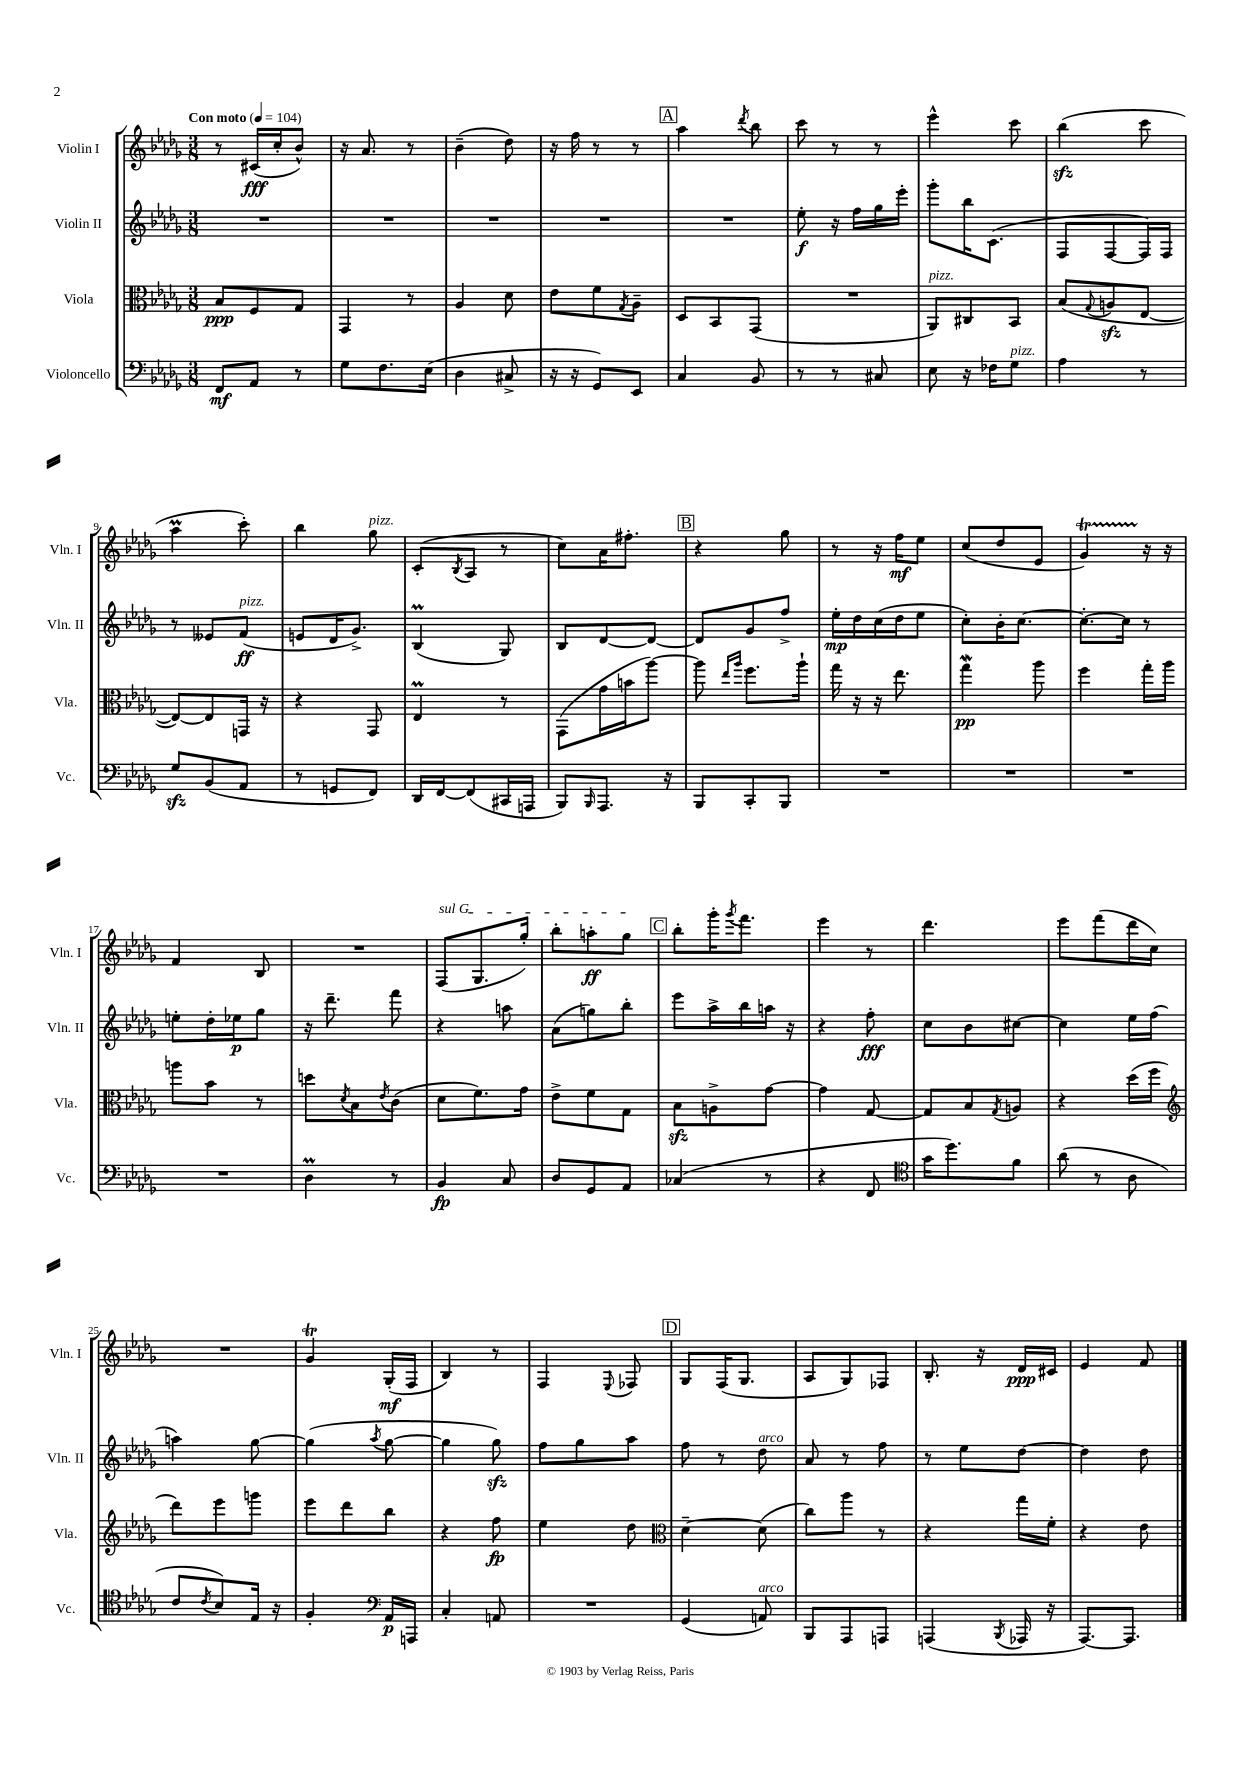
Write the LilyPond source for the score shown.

<<
\new StaffGroup <<
\new Staff = "s0" \with { instrumentName = "Violin I" shortInstrumentName = "Vln. I" } {
    \clef treble \key des \major \numericTimeSignature \time 3/8 \tempo "Con moto" 4 = 104
    r8 cis'16\fff( c''16-. bes'8-^) |
    r16 aes'8. r8 |
    bes'4--( des''8) |
    r16 f''16 r8 r8 |
    \mark \markup { \box "A" } aes''4 \acciaccatura { des'''8 } bes''8 |
    c'''8 r8 r8 |
    ees'''4-^ c'''8 |
    bes''4\sfz( c'''8 |
    aes''4\prall c'''8-.) |
    bes''4 ges''8^\markup { \italic "pizz." } |
    c'8-.( \acciaccatura { bes8 } aes8 r8 |
    c''8) aes'16 fis''8.-. |
    \mark \markup { \box "B" } r4 ges''8 |
    r8 r16 f''16\mf ees''8 |
    c''8( des''8 ees'8 |
    ges'4\startTrillSpan) r16\stopTrillSpan r16 |
    f'4 bes8 |
    R4. |
    \once \override TextSpanner.bound-details.left.text = \markup { \italic "sul G" } f8\startTextSpan( ges8. ges''16-.) |
    bes''8-. a''8-.\ff ges''8\stopTextSpan |
    \mark \markup { \box "C" } bes''8-. ges'''16-. \acciaccatura { ges'''8 } f'''8. |
    ees'''4 r8 |
    des'''4. |
    ees'''8 f'''8( des'''16 c''16) |
    R4. |
    ges'4\trill ges16-.\mf( f16 |
    bes4) r8 |
    f4 \appoggiatura { ees8 } fes8 |
    \mark \markup { \box "D" } ges8 f16( ges8. |
    aes8 ges8) fes8 |
    bes8.-. r16 des'16\ppp cis'16 |
    ees'4 f'8 \bar "|." |
}
\new Staff = "s1" \with { instrumentName = "Violin II" shortInstrumentName = "Vln. II" } {
    \clef treble \key des \major \numericTimeSignature \time 3/8
    R4. |
    R4. |
    R4. |
    R4. |
    \mark \markup { \box "A" } R4. |
    ees''8-.\f r16 f''16 ges''16 ees'''16-. |
    ges'''8-. bes''16 c'8.( |
    f8 f8~ f16) f16 |
    r8 eeses'8 f'8\ff^\markup { \italic "pizz." }( |
    e'8 des'16 ges'8.->) |
    bes4\prall( ges8) |
    bes8 des'8~ des'8~ |
    \mark \markup { \box "B" } des'8 ges'8 f''8-> |
    ees''16-.\mp des''16 c''16( des''16 ees''8 |
    c''8-.) bes'16-. c''8.~ |
    c''8.~-. c''16 r8 |
    e''8-. des''16-. ees''16\p ges''8 |
    r16 des'''8.-- f'''8 |
    r4 a''8 |
    aes'8( g''8) bes''8-. |
    \mark \markup { \box "C" } ees'''8 aes''16-> bes''16 a''16 r16 |
    r4 f''8-.\fff |
    c''8 bes'8 cis''8~ |
    cis''4 ees''16 f''16( |
    a''4) ges''8~ |
    ges''4( \acciaccatura { aes''8 } ges''8~ |
    ges''4 ges''8\sfz) |
    f''8 ges''8 aes''8 |
    \mark \markup { \box "D" } f''8 r8 des''8^\markup { \italic "arco" } |
    aes'8 r8 f''8 |
    r8 ees''8 des''8~ |
    des''4 des''8 \bar "|." |
}
\new Staff = "s2" \with { instrumentName = "Viola" shortInstrumentName = "Vla." } {
    \clef alto \key des \major \numericTimeSignature \time 3/8
    bes8\ppp f8 ges8 |
    ges,4 r8 |
    aes4 des'8 |
    ees'8 f'8 \acciaccatura { ges8 } aes8-- |
    \mark \markup { \box "A" } des8 bes,8 ges,8( |
    R4. |
    aes,8^\markup { \italic "pizz." }) cis8 bes,8 |
    bes8( \appoggiatura { ges8 } a8\sfz ees8~ |
    ees8~) ees8 g,16 r16 |
    r4 ges,8 |
    ees4\prall r8 |
    ges,8( ges'16 b'16 aes''8~) |
    \mark \markup { \box "B" } aes''8 \grace { ees''16 aes''16 } f''8. aes''16-! |
    ges''16 r16 r16 ees''8. |
    ges''4\mordent\pp aes''8 |
    f''4 ges''16-. aes''16 |
    a''8 bes'8 r8 |
    d''8 \acciaccatura { des'8 } bes8 \acciaccatura { ees'8 } c'8( |
    des'8 f'8.) ges'16 |
    ees'8-> f'8 ges8 |
    \mark \markup { \box "C" } bes8\sfz a8-> ges'8~ |
    ges'4 ges8~ |
    ges8 bes8 \acciaccatura { ges8 } a8 |
    r4 des''16( f''16 |
    \clef treble des'''8) ees'''8 g'''8 |
    ees'''8 des'''8 bes''8 |
    r4 f''8\fp |
    ees''4 des''8 |
    \mark \markup { \box "D" } \clef alto des'4~-- des'8( |
    c''8) aes''8 r8 |
    r4 ges''16 f'16-. |
    r4 ees'8 \bar "|." |
}
\new Staff = "s3" \with { instrumentName = "Violoncello" shortInstrumentName = "Vc." } {
    \clef bass \key des \major \numericTimeSignature \time 3/8
    f,8\mf aes,8 r8 |
    ges8 f8. ees16( |
    des4 cis8-> |
    r16 r16 ges,8) ees,8 |
    \mark \markup { \box "A" } c4 bes,8 |
    r8 r8 cis8 |
    ees8 r16 fes16 ges8^\markup { \italic "pizz." } |
    aes4 r8 |
    ges8\sfz bes,8( aes,8 |
    r8 g,8 f,8) |
    des,16 f,16~ f,8( cis,16 a,,16 |
    bes,,8) \grace { bes,,16 } aes,,8. r16 |
    \mark \markup { \box "B" } bes,,8 c,8-. bes,,8 |
    R4. |
    R4. |
    R4. |
    R4. |
    des4\prall r8 |
    bes,4\fp c8 |
    des8 ges,8 aes,8 |
    \mark \markup { \box "C" } ces4( r8 |
    r4 f,8 |
    \clef tenor ges'16 des''8.) f'8 |
    aes'8( r8 aes8 |
    c'8 \acciaccatura { c'8 } bes8) ees16 r16 |
    f4-. \clef bass aes,16\p a,,16 |
    c4-. a,8 |
    R4. |
    \mark \markup { \box "D" } ges,4( a,8^\markup { \italic "arco" }) |
    bes,,8 aes,,8 a,,8 |
    a,,4( \acciaccatura { bes,,8 } aes,,16 r16 |
    aes,,8.~) aes,,8. \bar "|." |
}
>>
>>
